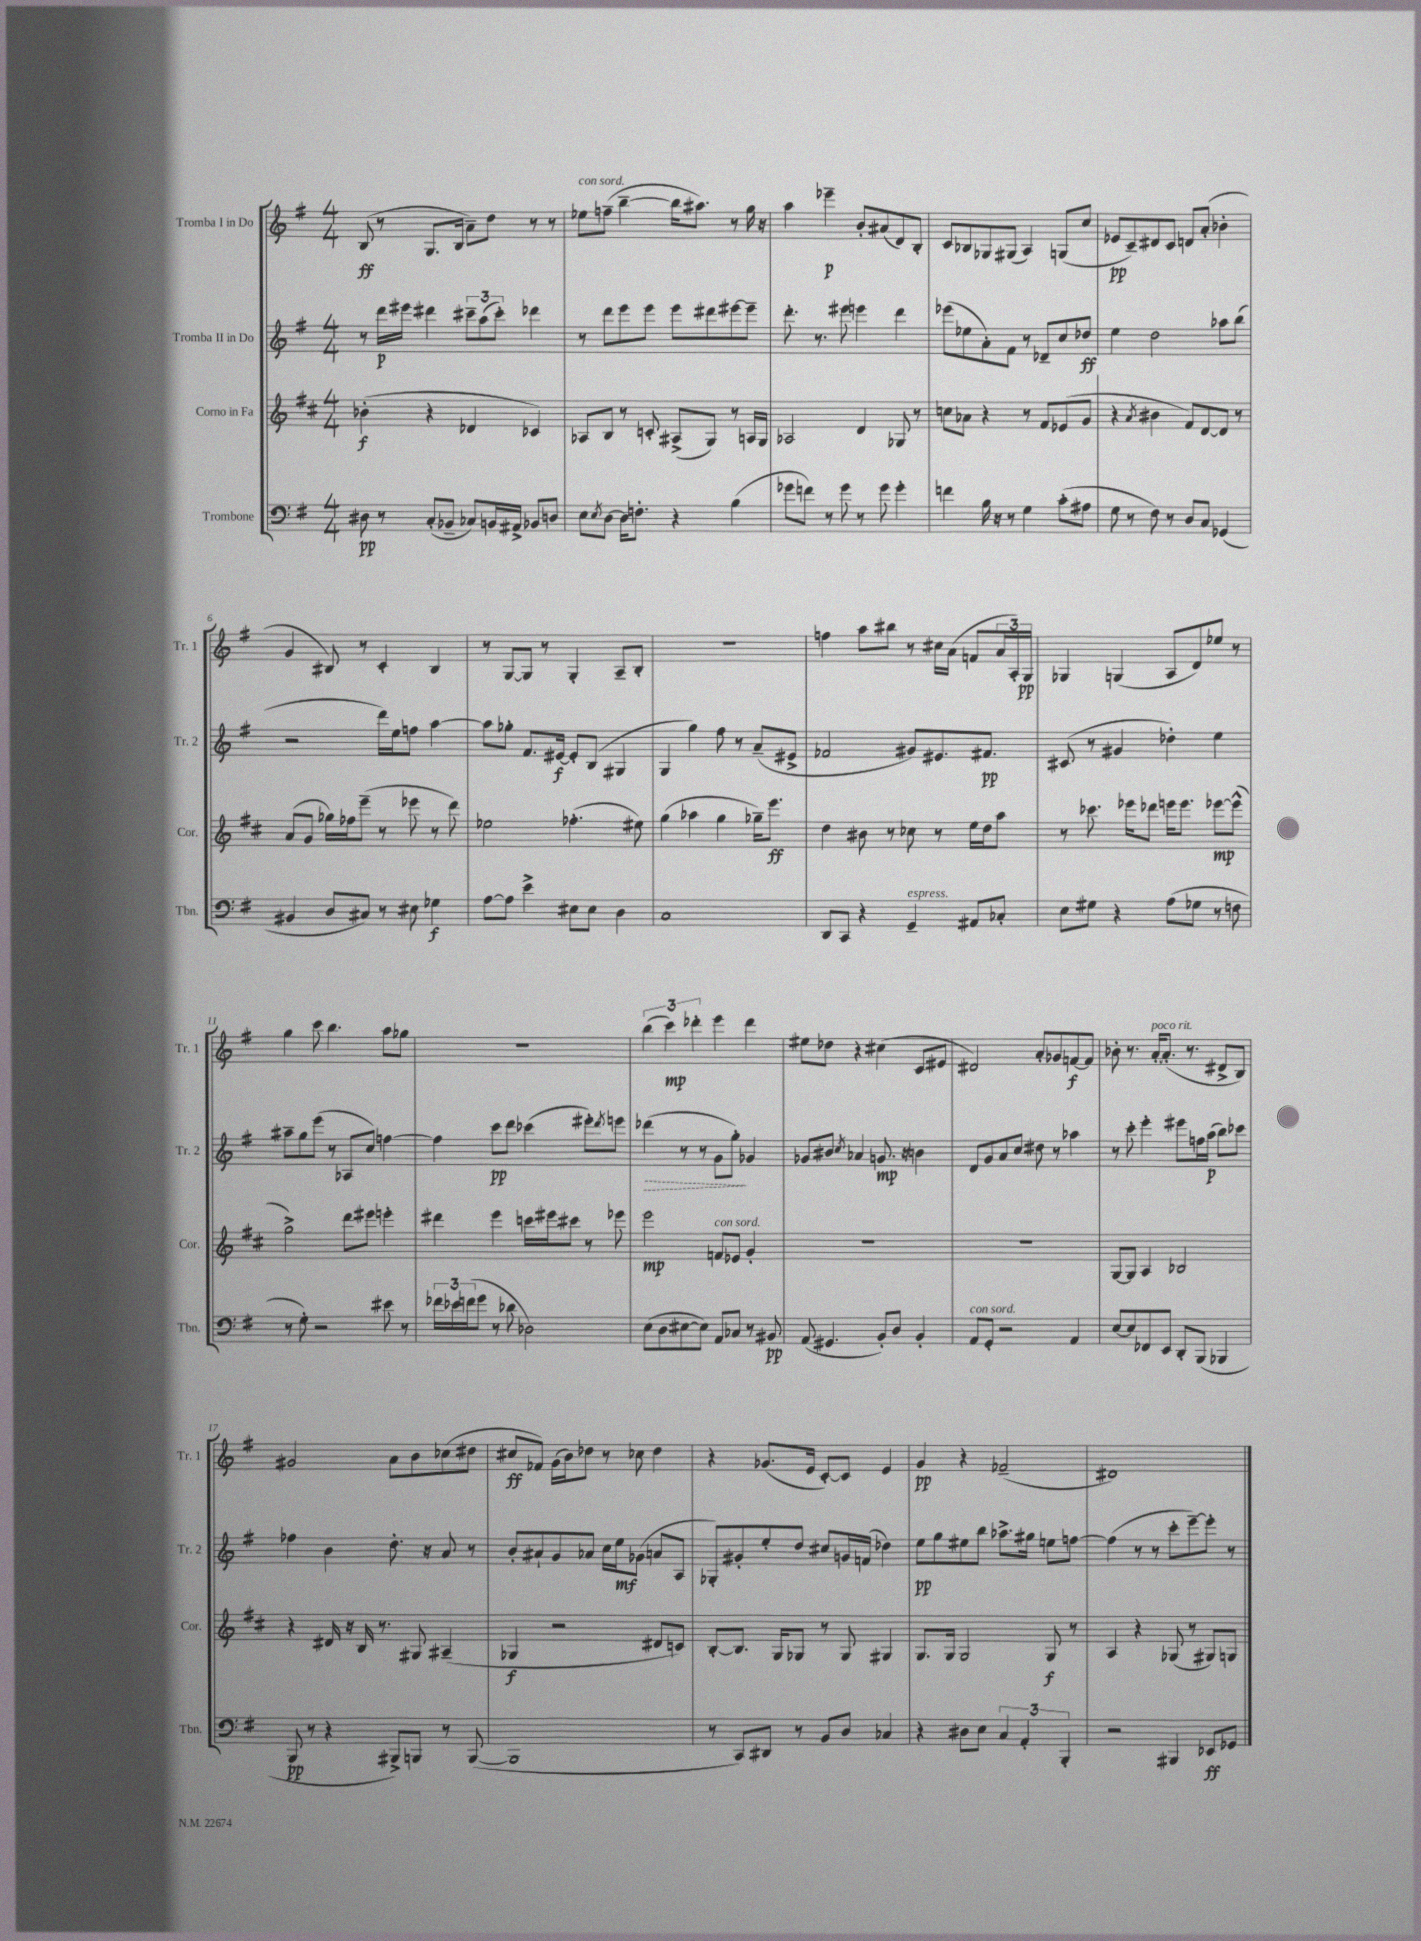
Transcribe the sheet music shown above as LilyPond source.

<<
\new StaffGroup <<
\new Staff = "s0" \with { instrumentName = "Tromba I in Do" shortInstrumentName = "Tr. 1" } {
    \clef treble \key g \major \numericTimeSignature \time 4/4
    b8\ff( r8 g8. b16 a'8--) d''8 r8 r8 |
    ees''8^\markup { \italic "con sord." } f''8--( b''4~-- b''16 ais''8.) r8 g''16 r16 |
    a''4 ees'''4--\p b'8-. ais'8( d'8) b8-. |
    c'8 bes8 ges8 gis8( a4) g8( c''8 |
    ees'8\pp c'8--) dis'8 c'8 d'8 a'8-.( bes'4-. |
    g'4 bis8) r8 c'4-. bis4 |
    r8 g8~ g8 r8 g4-. a8-- b8-. |
    R1 |
    f''4 a''8 bis''8 r8 cis''16 a'16( f'8 \tuplet 3/2 { a'16 a16-.) g16\pp } |
    ges4 g4( a8 d'8) ees''8 r8 |
    g''4 c'''8 b''4. a''8 ges''8 |
    R1 |
    \tuplet 3/2 { b''4( c'''4\mp) des'''4-. } e'''4 des'''4 |
    eis''8 des''8 r4 cis''4( c'8 eis'8 |
    dis'2) a'8-. ges'8 f'8~\f f'8 |
    bes'8-. r8. a'16~-.^\markup { \italic "poco rit." } a'8.-.( r8. dis'8-> b8) |
    gis'2 a'8 b'8 ces''8( dis''8 |
    cis''8\ff fes'8) g'16( b'16) des''8 r8 ces''8 des''4 |
    r4 ges'8.( e'16 c'8~-.) c'8 e'4 |
    g'4\pp r4 fes'2--( |
    dis'1) \bar "|." |
}
\new Staff = "s1" \with { instrumentName = "Tromba II in Do" shortInstrumentName = "Tr. 2" } {
    \clef treble \key g \major \numericTimeSignature \time 4/4
    r8 d'''16\p eis'''16 dis'''4 \tuplet 3/2 { cis'''8-- a''8( cis'''8-.) } des'''4 |
    r8 d'''8 e'''8 e'''8 e'''8 dis'''8 eis'''8~ eis'''8-- |
    d'''8.-. r8. eis'''8 e'''4 d'''4 |
    ees'''8( ees''8 a'8-.) fis'8 r8 des'8-- c''8 des''8\ff |
    e''4 d''2 aes''8 b''8( |
    r2 d'''16) e''16 f''8 a''4~ |
    a''8 ges''8-. fis'8. eis'16~\f eis'8-. b8( gis4 |
    g4 g''4) fis''8 r8 a'8--( eis'8-> |
    fes'2 gis'8) eis'8. fis'8.\pp |
    cis'8( r8 gis'4 des''4-.) e''4 |
    ais''8-- g''8 e'''8( r8 aes8 c''8) f''4~ |
    f''4 c'''8\pp d'''8 ces'''4( eis'''8-.) \acciaccatura { d'''8 } e'''8 |
    \once \override Hairpin.style = #'dashed-line des'''4\>( r8 r8 g'8 g''8-.\!) ges'4 |
    ges'8 bis'8 \acciaccatura { c''8 } aes'4 g'8.\mp r16 b'4 |
    d'8 g'8 a'8 c''8 dis''8 r8 aes''4 |
    r8 c'''8-. e'''4-. eis'''8 f''16 a''16\p( b''8) ces'''8 |
    fes''4 b'4 d''8.-. r16 a'8 r8 |
    b'8-. ais'8-! g'8 aes'8 c''16 e''16\mf ges'8( a'8 a8 |
    ges8-.) gis'8-. e''8-. d''8 cis''8 g'16 f'16( des''4) |
    e''8\pp g''8 eis''8 b''8 aes''8.-> gis''16 e''8 f''8~ |
    f''4( r8 r8 c'''8-. e'''8~--) e'''8-. r8 \bar "|." |
}
\new Staff = "s2" \with { instrumentName = "Corno in Fa" shortInstrumentName = "Cor." } {
    \clef treble \key d \major \numericTimeSignature \time 4/4
    bes'4-.\f( r4 des'4 ces'4) |
    aes8 b8 r8 c'8-. ais8->( g8) r8 a16 g16 |
    aes2 d'4 ges8 r8 |
    c''8 aes'8 r4 r8 fis'8 ees'8( g'8 |
    r4 \acciaccatura { a'8 } bis'4 fis'8) d'8~ d'8 r8 |
    a'8( g'8 ges''16) fes''16 e'''8--( r8 ees'''8 r8 d'''8) |
    ees''2 fes''4.-.( eis''8) |
    g''4( aes''4 g''4 ges''16--) e'''8.\ff |
    d''4 bis'8 r8 ces''8 r8 e''16 d''16 a''8 |
    r8 ces'''8. ees'''16 des'''8 e'''16 e'''8. ees'''8~\mp ees'''8-^( |
    g''2->) d'''8 eis'''8 e'''4-. |
    dis'''4 e'''4 c'''16 eis'''16 cis'''8 r8 ees'''8 |
    e'''2\mp f'8^\markup { \italic "con sord." } ees'8 g'4-. |
    R1 |
    R1 |
    g8~ g8 a4 bes2 |
    r4 dis'16 r16 b16 r8. gis8 ais4--( |
    ges4\f r2 dis'8 c'8) |
    b8~-. b8. g16 ges8 r8 ges8 gis4 |
    g8. g16 g2 g8\f r8 |
    a4 r4 ges8( r8 gis8) g8 \bar "|." |
}
\new Staff = "s3" \with { instrumentName = "Trombone" shortInstrumentName = "Tbn." } {
    \clef bass \key g \major \numericTimeSignature \time 4/4
    dis8\pp r8 c8-.( bes,8-- ces8) b,16 ais,16-> bes,8 d8 |
    e8 \acciaccatura { e8 } d8~ d16 f8.-. r4 b4( |
    ges'8 f'8) r8 ges'8 r8 ges'8 ges'4-. |
    f'4 b16 r16 r8 g4 c'8-.( ais8 |
    g8 r8 fis8) r8 d8 c8 ges,4( |
    bis,4 d8 cis8) r8 eis8 ges4\f |
    a8~ a8 e'4-> eis8 eis8 d4 |
    c1 |
    d,8 c,8 r4 g,4--^\markup { \italic "espress." } ais,8 ces8-. |
    e8 gis8 r4 a8( ges8 r8 f8 |
    r8 g8-.) r2 eis'8 r8 |
    \tuplet 3/2 { fes'16 ees'16 f'16( } g'8 r8 des'8 des2) |
    e8( d8 eis8~ eis8) a,8 ces8 r8 bis,8\pp |
    a,8( gis,4. b,8-.) d8 b,4-. |
    a,8^\markup { \italic "con sord." } g,8-. r2 a,4 |
    e8~ e8 fes,8 e,8 d,8-. b,,8( bes,,4 |
    b,,8\pp r8 r4 bis,,8->) b,,8 r8 b,,8~( |
    b,,1 |
    r8 c,8) dis,8 r8 b,8 d8 ces4 |
    r4 dis8 e8 \tuplet 3/2 { c4 a,4-. b,,4-. } |
    r2 bis,,4 ees,8\ff ges,8 \bar "|." |
}
>>
>>
